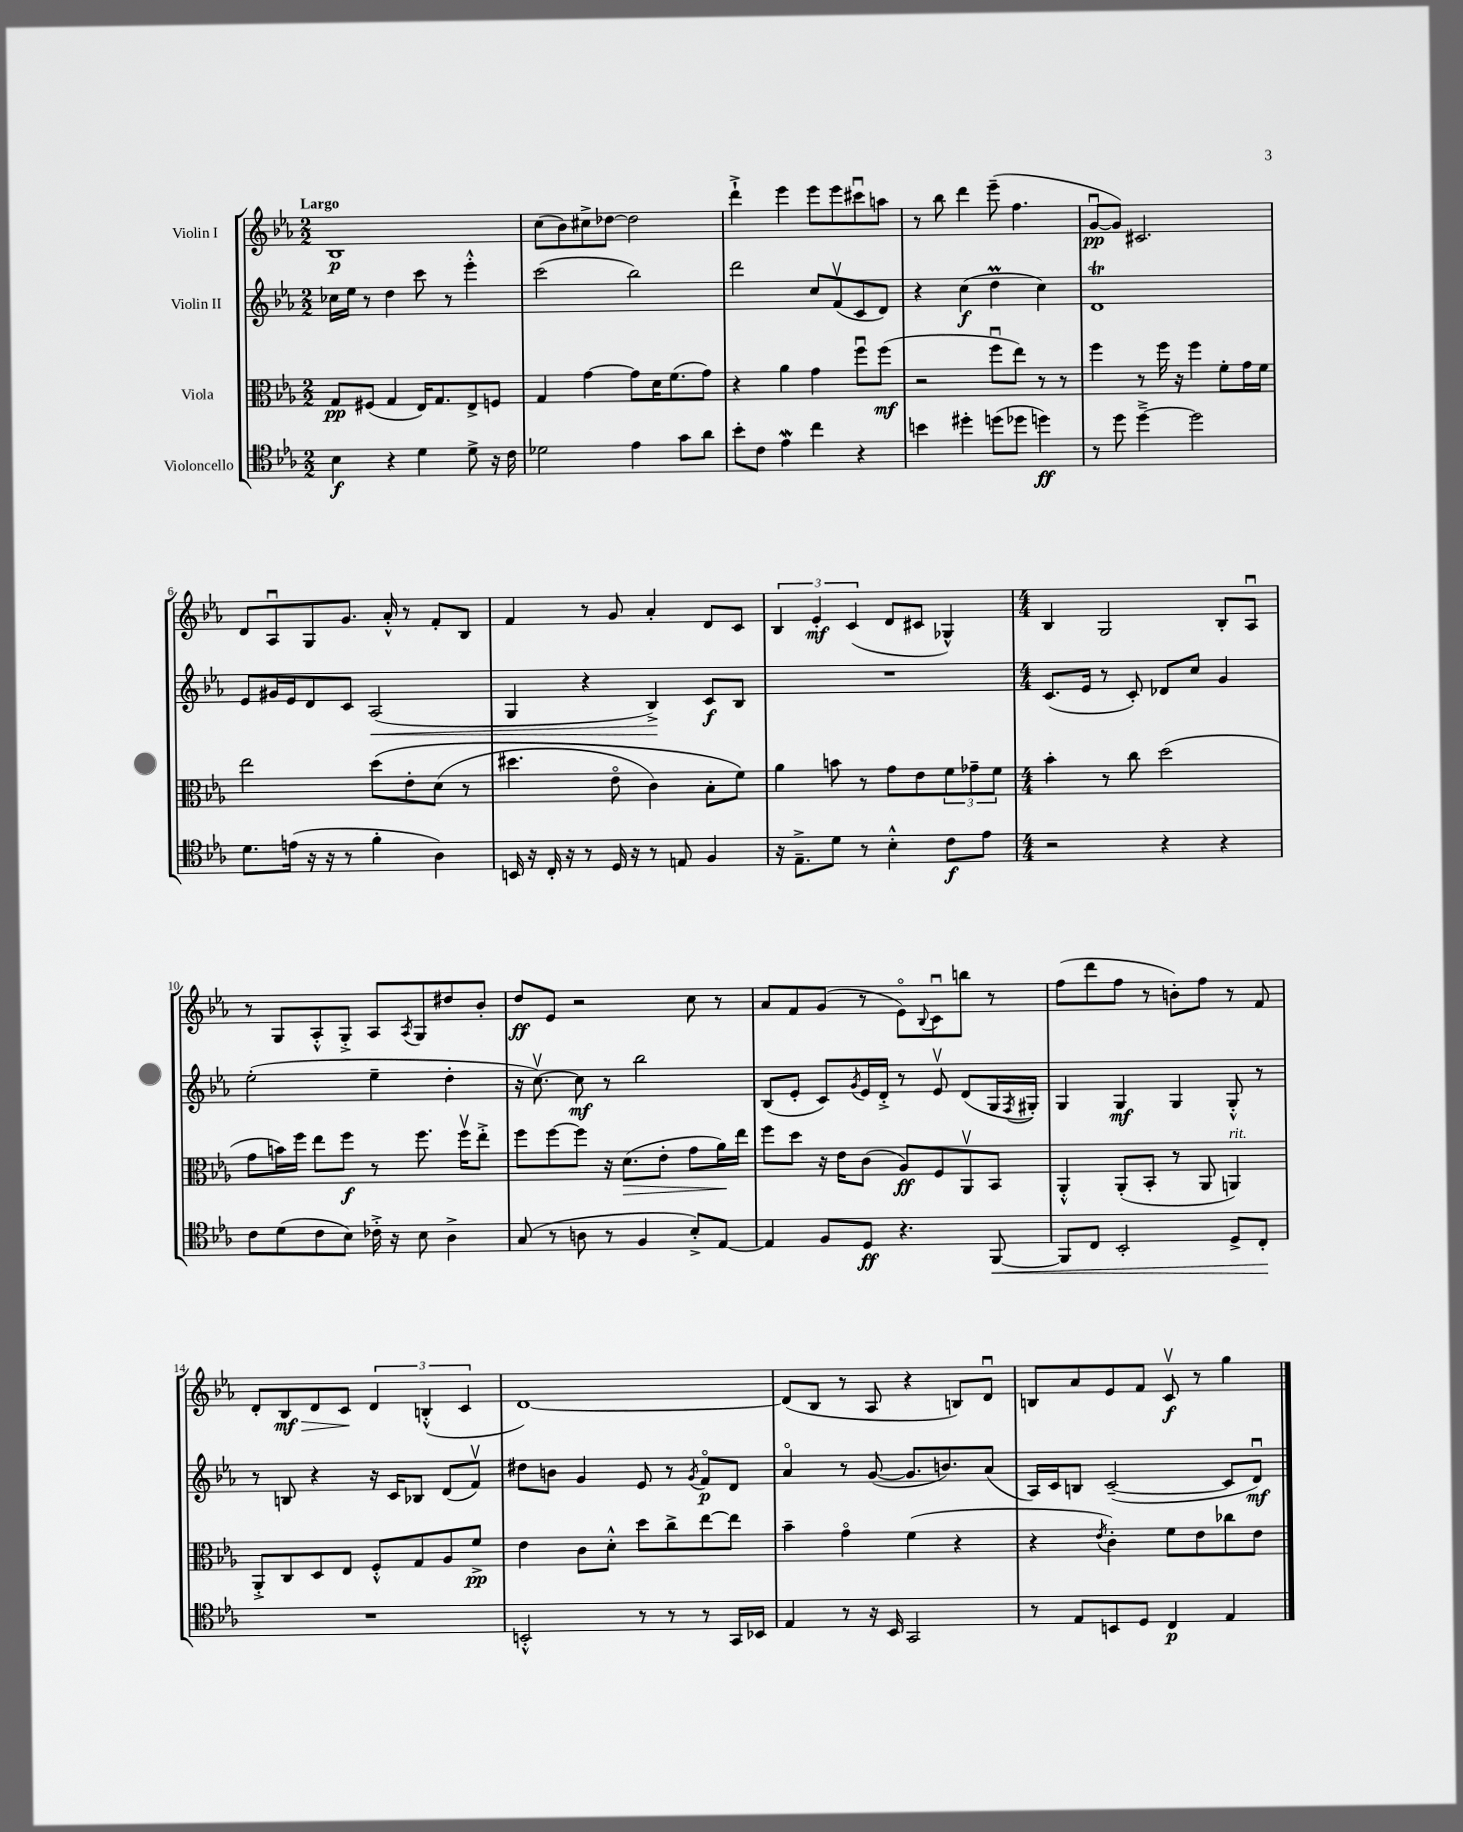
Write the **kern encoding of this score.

**kern	**dynam	**kern	**dynam	**kern	**dynam	**kern	**dynam
*part4	*part4	*part3	*part3	*part2	*part2	*part1	*part1
*staff4	*staff4	*staff3	*staff3	*staff2	*staff2	*staff1	*staff1
*I"Violoncello	*	*I"Viola	*	*I"Violin II	*	*I"Violin I	*
*clefC4	*	*clefC3	*	*clefG2	*	*clefG2	*
*k[b-e-a-]	*	*k[b-e-a-]	*	*k[b-e-a-]	*	*k[b-e-a-]	*
*M2/2	*	*M2/2	*	*M2/2	*	*M2/2	*
=1	=1	=1	=1	=1	=1	=1	=1
!	!	!	!	!	!	!LO:TX:a:B:t=Largo	!
4B-\	f	8G/L	pp	16cc-X\LL	.	1B-	p
.	.	.	.	16ee-\JJ	.	.	.
.	.	(8F#X/J	.	8r	.	.	.
4r	.	4G/	.	4dd\	.	.	.
4d\	.	16E-/KL)	.	8ccc\	.	.	.
.	.	8.G/	.	.	.	.	.
.	.	.	.	8r	.	.	.
8d^\	.	8E-^/	.	4eee-'^^\	.	.	.
16r	.	8Fn/J	.	.	.	.	.
16c\	.	.	.	.	.	.	.
=2	=2	=2	=2	=2	=2	=2	=2
2d-X\	.	4G/	.	(2ccc\	.	(8cc\L	.
.	.	.	.	.	.	8b-\)	.
.	.	[4g\	.	.	.	8cc#X^\	.
.	.	.	.	.	.	[8dd-X\J	.
4e-\	.	8g\L]	.	2bb-\)	.	2dd-\]	.
.	.	16d\K	.	.	.	.	.
.	.	(8.f\	.	.	.	.	.
8g\L	.	.	.	.	.	.	.
8a-\J	.	8g\J)	.	.	.	.	.
=3	=3	=3	=3	=3	=3	=3	=3
8b-'\L	.	4r	.	2ddd\	.	4ddd`^\	.
8c\J	.	.	.	.	.	.	.
4e-w\	.	4a-\	.	.	.	4eee-\	.
4cc\	.	4g\	.	8cc/L	.	8eee-\L	.
.	.	.	.	(8fv/	.	8eee-\	.
4r	.	8ffu\L	.	8c/	.	8ccc#Xu\	.
.	.	(8ff\J	mf	8d/J)	.	8aan\J	.
=4	=4	=4	=4	=4	=4	=4	=4
4bn\	.	2r	.	4r	.	8r	.
.	.	.	.	.	.	8bb-\	.
4dd#X'\	.	.	.	(4cc\	f	4ddd\	.
(8ddn\L	.	8ffu\L	.	4ddm\	.	(8eee-~\	.
8dd-X\J	.	8ee-\J)	.	.	.	4.ff\	.
4ddn\)	ff	8r	.	4cc\)	.	.	.
.	.	8r	.	.	.	.	.
=5	=5	=5	=5	=5	=5	=5	=5
8r	.	4ff\	.	1dt	.	[8gu/L	pp
8dd\	.	.	.	.	.	8g/J])	.
[4dd~^\	.	8r	.	.	.	2.c#X/	.
.	.	16ff\	.	.	.	.	.
.	.	16r	.	.	.	.	.
2dd\]	.	4ff\	.	.	.	.	.
.	.	8f'\L	.	.	.	.	.
.	.	16g\L	.	.	.	.	.
.	.	16f\JJ	.	.	.	.	.
!!LO:LB:g=z
=6	=6	=6	=6	=6	=6	=6	=6
8.d\L	.	2ee-\	.	8e-/L	.	8d/L	.
.	.	.	.	16g#X/L	.	8A-u/	.
(16en\Jk	.	.	.	16e-/J	.	.	.
16r	.	.	.	8d/	.	8G/	.
16r	.	.	.	.	.	.	.
8r	.	.	.	8c/J	.	8.g/J	.
!	!	!	!	!	!LO:HP:b	!	!
4f'\	.	(8dd\L	.	(2A-/	<	.	.
.	.	.	.	.	.	16a-'^^/	.
.	.	8e-'\	.	.	.	8r	.
4A-\)	.	(8d\J	.	.	.	8f'/L	.
.	.	8r	.	.	.	8B-/J	.
=7	=7	=7	=7	=7	=7	=7	=7
16BBn/	.	4.dd#X\	.	4G/	.	4f/	.
16r	.	.	.	.	.	.	.
16C'/	.	.	.	.	.	.	.
16r	.	.	.	.	.	.	.
8r	.	.	.	4r	.	8r	.
16D/	.	8e-\	.	.	.	8g/	.
16r	.	.	.	.	.	.	.
8r	.	4c\)	.	4B-^/)	.	4a-'/	.
8En/	.	.	.	.	.	.	.
4F/	.	8B-'\L	.	8c/L	[ f	8d/L	.
.	.	8f\J)	.	8B-/J	.	8c/J	.
=8	=8	=8	=8	=8	=8	=8	=8
16r	.	4a-\	.	1r	.	6B-/	.
8.E-~^\L	.	.	.	.	.	.	.
.	.	.	.	.	.	6e-'/	mf
8d\J	.	8bn\	.	.	.	.	.
.	.	.	.	.	.	(6c/	.
8r	.	8r	.	.	.	.	.
4B-'^^\	.	8g\L	.	.	.	8d/L	.
.	.	8e-\	.	.	.	8c#X/J	.
8c\L	f	12f\	.	.	.	4G-X^^/)	.
.	.	12g-X~\	.	.	.	.	.
8e-\J	.	.	.	.	.	.	.
.	.	12f\J	.	.	.	.	.
=9	=9	=9	=9	=9	=9	=9	=9
*M4/4	*	*M4/4	*	*M4/4	*	*M4/4	*
2r	.	4b-'\	.	(8.c/L	.	4B-/	.
.	.	.	.	16e-/Jk	.	.	.
.	.	8r	.	8r	.	2G/	.
.	.	8cc\	.	8c'/)	.	.	.
4r	.	(2dd\	.	8d-X/L	.	.	.
.	.	.	.	8cc/J	.	.	.
4r	.	.	.	4g/	.	8B-'/L	.
.	.	.	.	.	.	8A-u/J	.
!!LO:LB:g=z
=10	=10	=10	=10	=10	=10	=10	=10
8c\L	.	8g\L	.	(2ee-'\	.	8r	.
(8d\	.	16bn\L)	.	.	.	8G/L	.
.	.	16ff\JJ	.	.	.	.	.
8c\	.	8ee-\L	.	.	.	8A-'^^/	.
8B-\J)	.	8ff\J	f	.	.	8G'^/J	.
16c-X'^\	.	8r	.	4ee-~\	.	8A-/L	.
16r	.	.	.	.	.	.	.
.	.	.	.	.	.	8qA-/	.
8B-\	.	8.ff\	.	.	.	8G/	.
4A-^\	.	.	.	4dd'\	.	8dd#X/	.
.	.	16ffv\KL	.	.	.	.	.
.	.	8ee-'^\J	.	.	.	8b-'/J	.
=11	=11	=11	=11	=11	=11	=11	=11
(8G/	.	8ff\L	.	16r	.	8dd/L	ff
.	.	.	.	[8.ccv\)	.	.	.
8r	.	[8ff\	.	.	.	8e-/J	.
8An\	.	8ff\J]	.	8cc\]	mf	2r	.
8r	.	16r	.	8r	.	.	.
!	!	!	!LO:HP:b	!	!	!	!
.	.	(8.d\L	>	.	.	.	.
4F/	.	.	.	2bb-\	.	.	.
.	.	8e-'\J	.	.	.	.	.
8B-'^/L)	.	8g\L	.	.	.	8cc\	.
[8E-/J	.	16a-\L)	.	.	.	8r	.
.	.	16ee-\JJ	]	.	.	.	.
=12	=12	=12	=12	=12	=12	=12	=12
4E-/]	.	8ff\L	.	(8B-/L	.	8a-/L	.
.	.	8dd\J	.	8e-'/J	.	8f/	.
8F/L	.	16r	.	8c/L)	.	(8g/J	.
.	.	16e-\KL	.	.	.	.	.
.	.	.	.	8qg/	.	.	.
8D/J	ff	(8c\J	.	16e-/L	.	8r	.
.	.	.	.	16d'^/JJ	.	.	.
4.r	.	8A-/L)	ff	8r	.	8e-\L)	.
.	.	.	.	.	.	8qqB-/	.
.	.	8F/	.	8e-v/	.	8cu\	.
.	.	8AA-v/	.	(8d/L	.	8bbn\J	.
!	!LO:HP:b	!	!	!	!	!	!
[8FF/	<	8BB-/J	.	16G/L	.	8r	.
.	.	.	.	8qF/	.	.	.
.	.	.	.	16G#X'/JJ)	.	.	.
=13	=13	=13	=13	=13	=13	=13	=13
8FF/L]	.	4AA-'^^/	.	4G/	.	(8ff\L	.
8C/J	.	.	.	.	.	8ddd\	.
2BB-'/	.	(8AA-'/L	.	4G/	mf	8ff\J	.
.	.	8BB-'/J	.	.	.	8r	.
.	.	8r	.	4G/	.	8bn'\L)	.
.	.	8AA-/	.	.	.	8ff\J	.
!	!	!LO:TX:a:i:t=rit.	!	!	!	!	!
8D^/L	.	4AAn/)	.	8G'^^/	.	8r	.
8C'/J	.	.	.	8r	.	8f/	.
.	[	.	.	.	.	.	.
!!LO:LB:g=z
=14	=14	=14	=14	=14	=14	=14	=14
1r	.	8AA-'^/L	.	8r	.	8d'/L	.
!	!	!	!	!	!	!	!LO:HP:b
.	.	8C/	.	8Bn/	.	8B-/	> mf
.	.	8D/	.	4r	.	8d/	.
.	.	8E-/J	.	.	.	8c/J	.
.	.	8F'^^/L	.	16r	.	6d/	]
.	.	.	.	16c/KL	.	.	.
.	.	8G/	.	8B-X/J	.	.	.
.	.	.	.	.	.	(6Bn'^^/	.
.	.	8A-/	.	(8d/L	.	.	.
.	.	.	.	.	.	6c/	.
.	.	8f^/J	pp	8fv/J)	.	.	.
=15	=15	=15	=15	=15	=15	=15	=15
2BBn'^^/	.	4e-\	.	8dd#X\L	.	[1d)	.
.	.	.	.	8bn\J	.	.	.
.	.	8c\L	.	4g/	.	.	.
.	.	8d'^^\J	.	.	.	.	.
8r	.	8dd\L	.	8e-/	.	.	.
8r	.	8cc^\	.	8r	.	.	.
.	.	.	.	8qg/	.	.	.
8r	.	[8ee-\	.	8f/L	p	.	.
16GG/LL	.	8ee-\J]	.	8d/J	.	.	.
16BB-X/JJ	.	.	.	.	.	.	.
=16	=16	=16	=16	=16	=16	=16	=16
4E-/	.	4b-~\	.	4a-/	.	(8d/L]	.
.	.	.	.	.	.	8B-/J	.
8r	.	4g\	.	8r	.	8r	.
16r	.	.	.	([8g/	.	8A-/	.
16BB-/	.	.	.	.	.	.	.
2GG/	.	(4f\	.	8.g/L]	.	4r	.
.	.	.	.	8.bn/)	.	.	.
.	.	4r	.	.	.	8Bn/L)	.
.	.	.	.	(8a-/J	.	8du/J	.
=17	=17	=17	=17	=17	=17	=17	=17
8r	.	4r	.	16A-/LL)	.	8Bn/L	.
.	.	.	.	16c/J	.	.	.
8E-/L	.	.	.	8Bn/J	.	8a-/	.
.	.	8qe-/	.	.	.	.	.
8BBn/	.	4c'\)	.	([2c~/	.	8e-/	.
8D/J	.	.	.	.	.	8f/J	.
4C/	p	8f\L	.	.	.	8cv/	f
.	.	8e-\	.	.	.	8r	.
4E-/	.	8cc-X\	.	8c/L]	.	4gg\	.
.	.	8e-\J	.	8du/J)	mf	.	.
==	==	==	==	==	==	==	==
*-	*-	*-	*-	*-	*-	*-	*-
